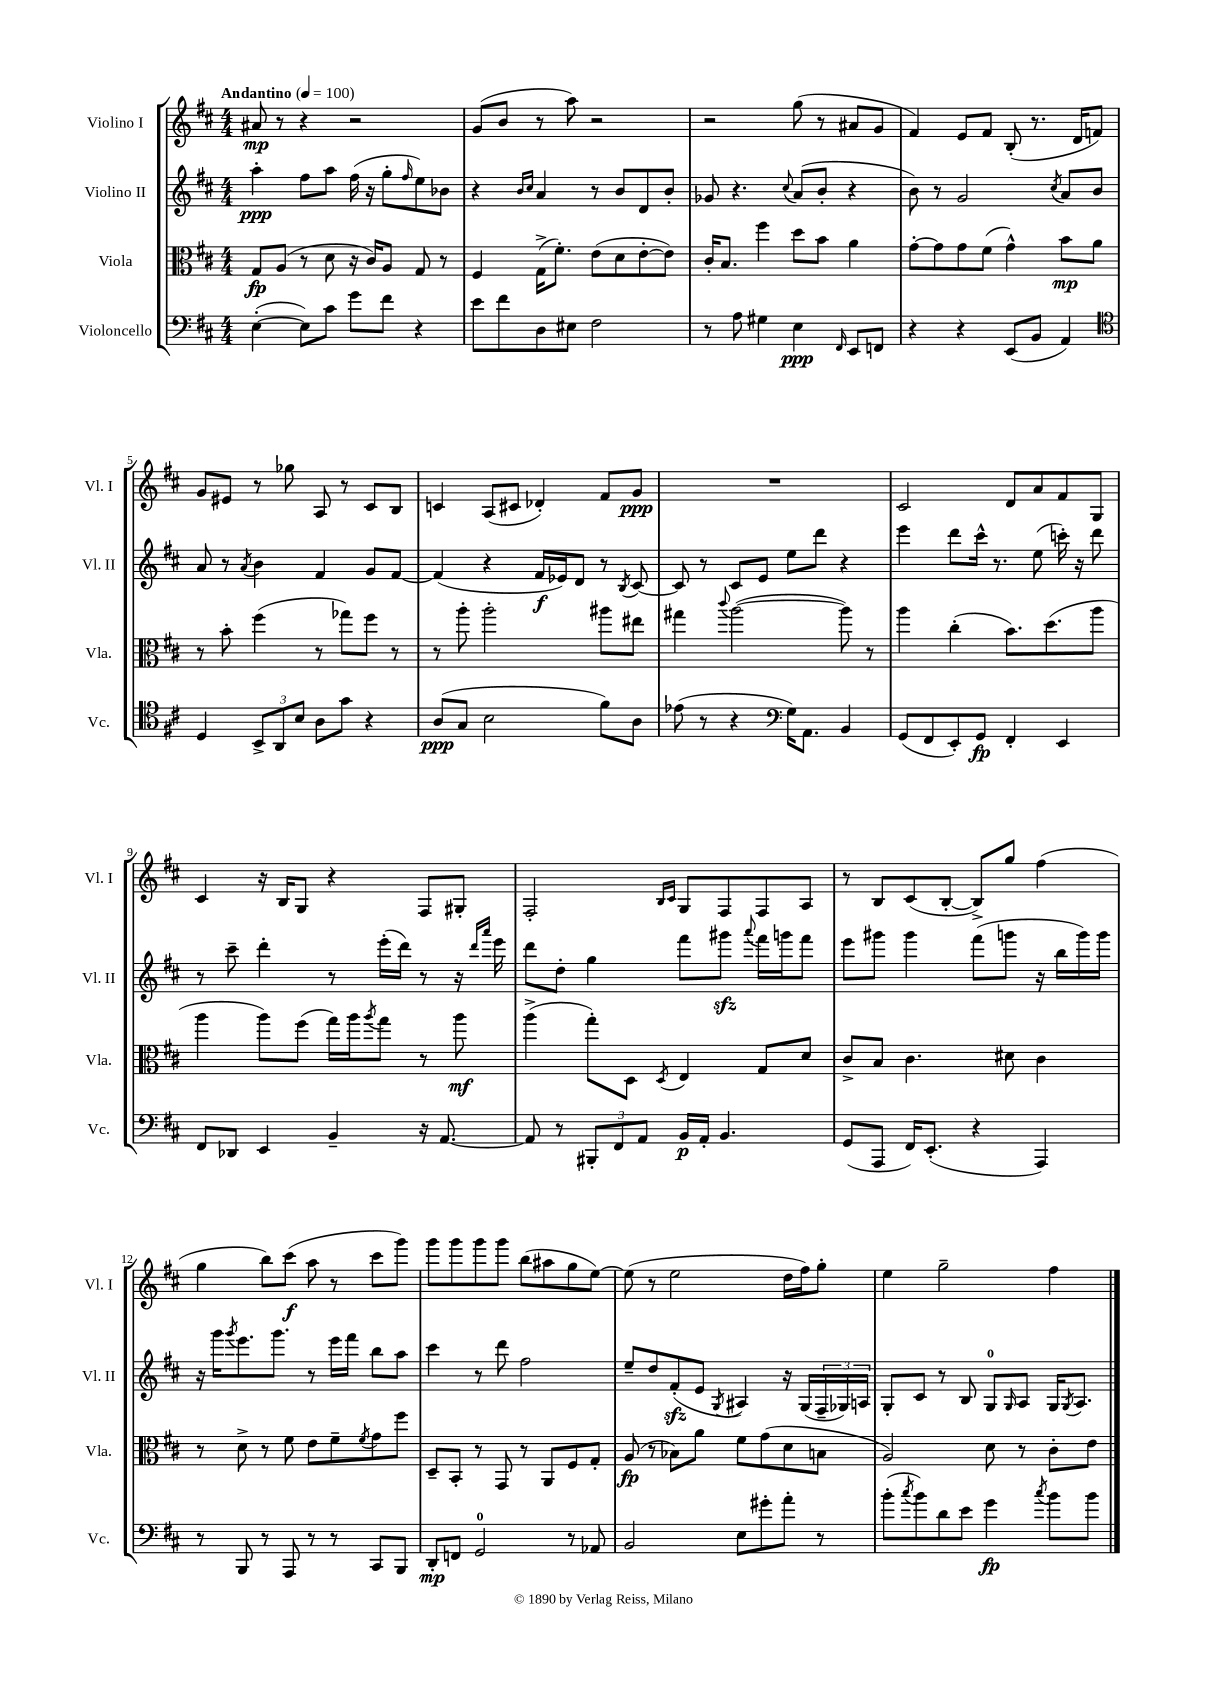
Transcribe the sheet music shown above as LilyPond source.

<<
\new StaffGroup <<
\new Staff = "s0" \with { instrumentName = "Violino I" shortInstrumentName = "Vl. I" } {
    \clef treble \key d \major \numericTimeSignature \time 4/4 \tempo "Andantino" 4 = 100
    ais'8\mp r8 r4 r2 |
    g'8( b'8 r8 a''8) r2 |
    r2 g''8( r8 ais'8 g'8 |
    fis'4) e'8 fis'8 b8-.( r8. d'16 f'8) |
    g'8 eis'8 r8 ges''8 a8 r8 cis'8 b8 |
    c'4 a8( cis'8 des'4-.) fis'8 g'8\ppp |
    R1 |
    cis'2 d'8 a'8 fis'8 g8 |
    cis'4 r16 b16 g8 r4 fis8 gis8-. |
    fis2-. \grace { b16 cis'16 } g8 fis8 fis8 a8 |
    r8 b8 cis'8( b8~-. b8->) g''8 fis''4( |
    g''4 b''8) cis'''8\f( a''8 r8 cis'''8 g'''8) |
    g'''8 g'''8 g'''8 g'''8 b''8( ais''8 g''8 e''8~) |
    e''8( r8 e''2 d''16 fis''16) g''8-. |
    e''4 g''2-- fis''4 \bar "|." |
}
\new Staff = "s1" \with { instrumentName = "Violino II" shortInstrumentName = "Vl. II" } {
    \clef treble \key d \major \numericTimeSignature \time 4/4
    a''4-.\ppp fis''8 a''8 fis''16( r16 g''8-. \grace { fis''16 } e''8) bes'8 |
    r4 \grace { b'16 cis''16 } a'4 r8 b'8 d'8 b'8-. |
    ges'8 r4. \appoggiatura { cis''8 } a'8( b'8-. r4 |
    b'8) r8 g'2 \acciaccatura { cis''8 } a'8 b'8 |
    a'8 r8 \acciaccatura { a'8 } b'4 fis'4 g'8 fis'8~ |
    fis'4( r4 fis'16\f ees'16) d'8 r8 \acciaccatura { b8 } cis'8~ |
    cis'8 r8 cis'8 e'8 e''8 d'''8 r4 |
    e'''4 d'''8 cis'''16-^ r8. e''8( c'''16-.) r16 d'''8 |
    r8 cis'''8-- d'''4-. r8 e'''16-.( d'''16) r8 r16 \grace { d'''16 a'''16 } e'''16 |
    d'''8 d''8-. g''4 fis'''8 gis'''8\sfz \appoggiatura { a'''8 } fis'''16 g'''16 fis'''8 |
    e'''8 gis'''8 gis'''4 fis'''8( g'''8 r16 b''16 g'''16) g'''16 |
    r16 g'''16 \acciaccatura { g'''8 } e'''8. g'''8. r8 e'''16 fis'''16 b''8 a''8 |
    cis'''4 r8 d'''8 fis''2 |
    e''8-- d''8 fis'8-.\sfz( e'8 \acciaccatura { g8 } ais4) r16 g16( \tuplet 3/2 { fis16-- ges16) a16 } |
    g8-. cis'8 r8 b8 g8-0 \grace { g16 } a8 g16 \acciaccatura { g8 } a8. \bar "|." |
}
\new Staff = "s2" \with { instrumentName = "Viola" shortInstrumentName = "Vla." } {
    \clef alto \key d \major \numericTimeSignature \time 4/4
    g8\fp a8( r8 d'8 r16 cis'16) a8 g8 r8 |
    fis4 g16->( fis'8.-.) e'8( d'8 e'8~-. e'8) |
    cis'16-. b8. fis''4 d''8 b'8 a'4 |
    g'8~-. g'8 g'8 fis'8( g'4-^) b'8\mp a'8 |
    r8 b'8-. fis''4( r8 ges''8) fis''8 r8 |
    r8 a''8-. a''2-. ais''8 eis''8 |
    gis''4 \appoggiatura { cis'''8 } a''2~( a''8) r8 |
    a''4 cis''4-.( b'8.) d''8.( a''8 |
    a''4 a''8) fis''8( g''16) a''16 \acciaccatura { a''8 } g''8 r8 a''8\mf |
    a''4->( g''8-.) d8 \acciaccatura { d8 } e4 g8 d'8 |
    cis'8-> b8 cis'4. dis'8 cis'4 |
    r8 d'8-> r8 fis'8 e'8 fis'8-- \acciaccatura { fis'8 } g'8 fis''8 |
    d8-- b,8-. r8 g,8 r8 a,8 fis8 g8-. |
    a8\fp( r8 bes8) a'8 fis'8 g'8( d'8 b8 |
    a2) d'8 r8 cis'8-. e'8 \bar "|." |
}
\new Staff = "s3" \with { instrumentName = "Violoncello" shortInstrumentName = "Vc." } {
    \clef bass \key d \major \numericTimeSignature \time 4/4
    e4~-.( e8) cis'8 g'8 fis'8 r4 |
    e'8 fis'8 d8 eis8 fis2 |
    r8 a8 gis4 e4\ppp \grace { fis,16 } e,8 f,8 |
    r4 r4 e,8( b,8 a,4) |
    \clef tenor d4 \tuplet 3/2 { b,8-> a,8 b8 } a8 g'8 r4 |
    a8\ppp( g8 b2 fis'8) a8 |
    ees'8( r8 r4 \clef bass g16) a,8. b,4 |
    g,8( fis,8 e,8-.) g,8\fp fis,4-. e,4 |
    fis,8 des,8 e,4 b,4-- r16 a,8.~ |
    a,8 r8 \tuplet 3/2 { bis,,8-. fis,8 a,8 } b,16\p a,16-. b,4. |
    g,8( a,,8 fis,16) e,8.-.( r4 a,,4) |
    r8 b,,8 r8 a,,8 r8 r8 cis,8 b,,8 |
    d,8-.\mp f,8 g,2-0 r8 aes,8 |
    b,2 e8 gis'8-. a'8-. r8 |
    b'8-.( \acciaccatura { cis''8 } b'8) d'8 e'8 g'4\fp \acciaccatura { cis''8 } b'8 b'8 \bar "|." |
}
>>
>>
